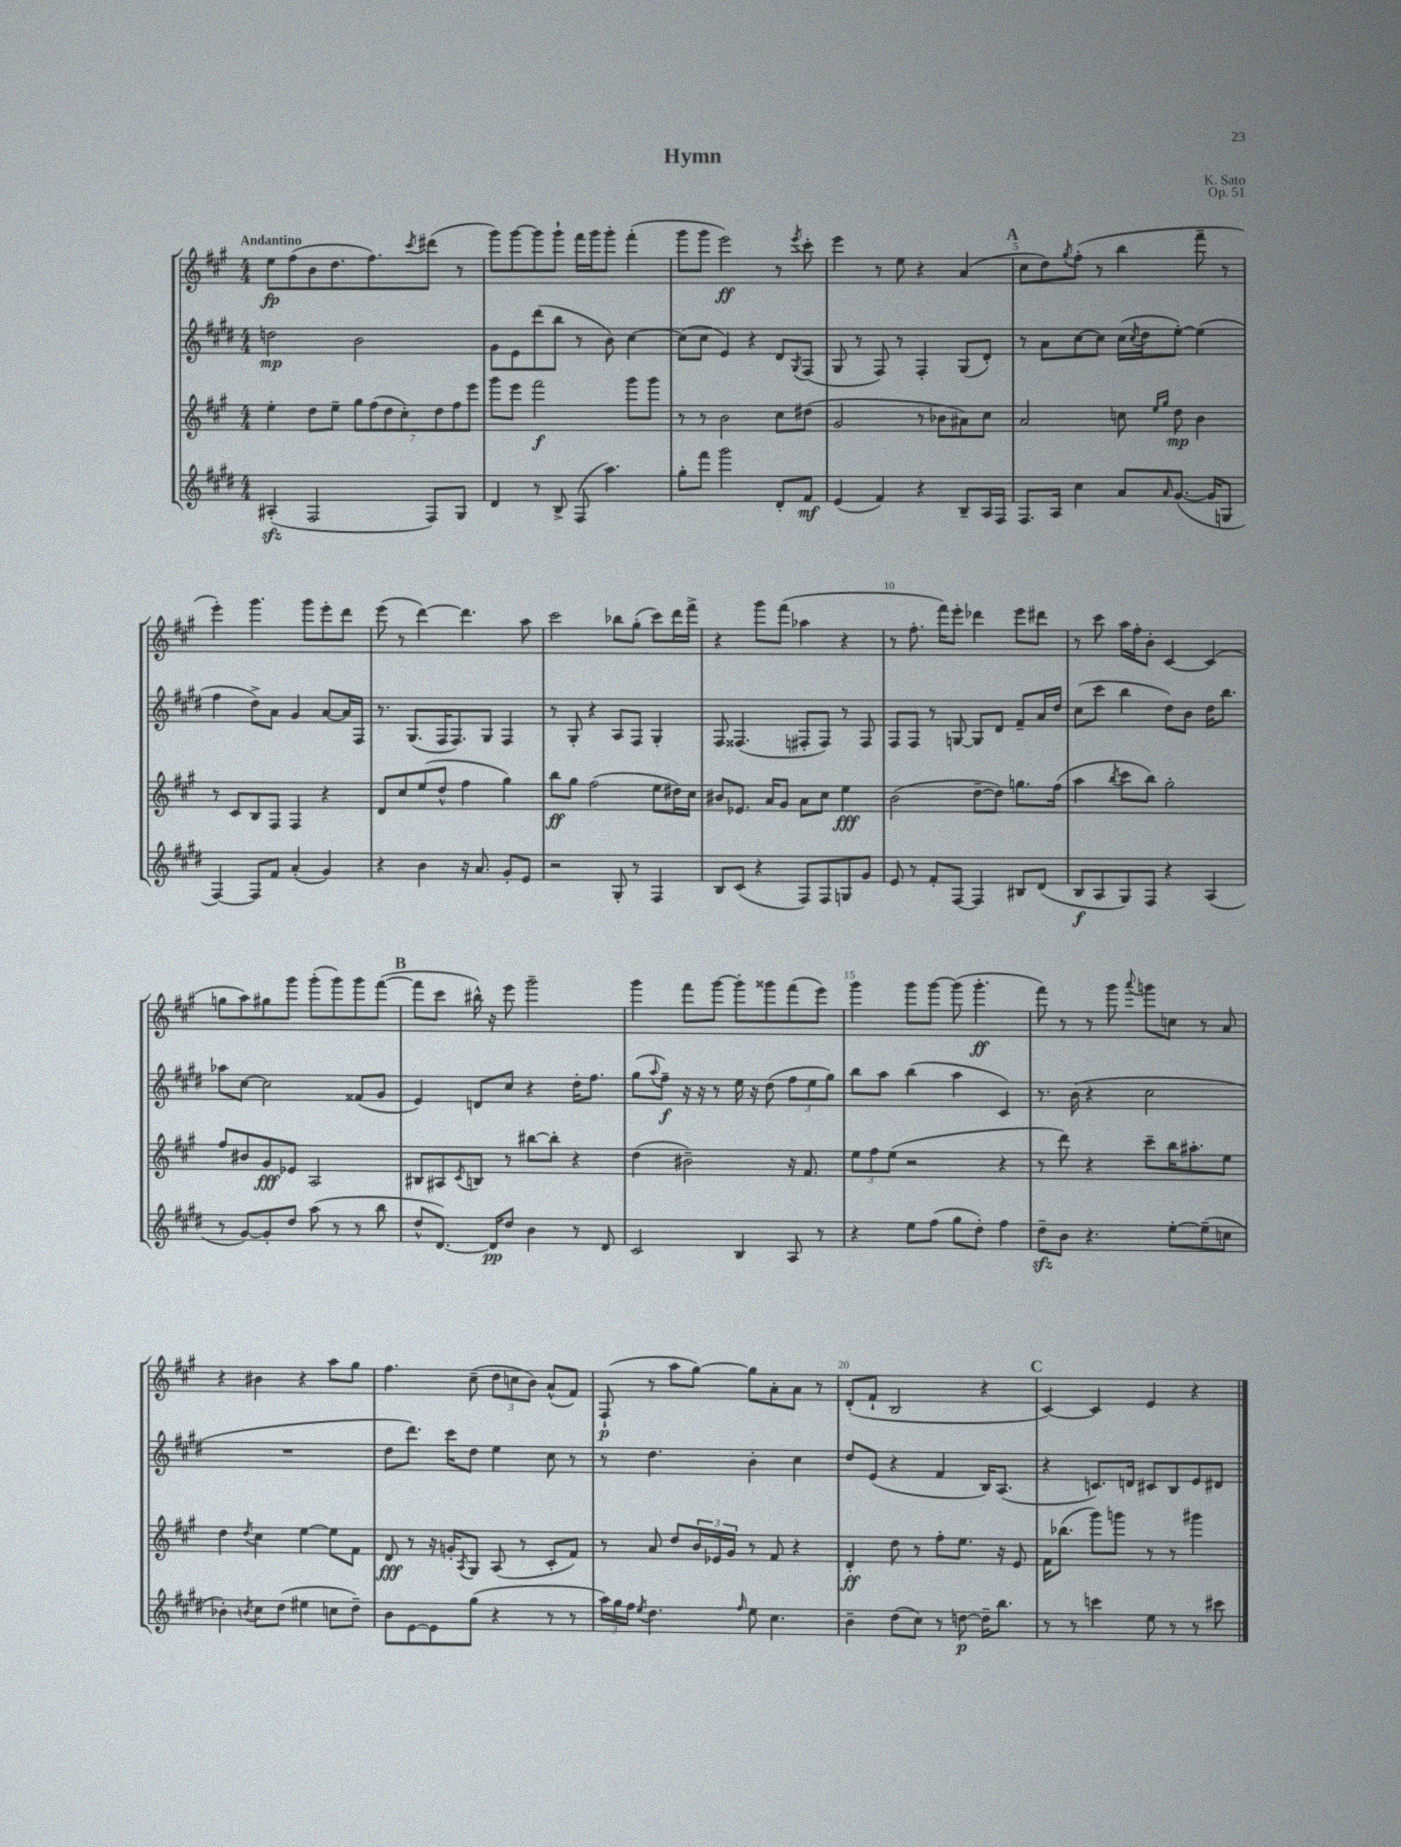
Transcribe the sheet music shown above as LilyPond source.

\header { title = "Hymn" composer = "K. Sato" opus = "Op. 51" }
<<
\new StaffGroup <<
\new Staff = "s0" {
    \clef treble \key a \major \numericTimeSignature \time 4/4 \tempo "Andantino"
    e''8\fp fis''8( b'8 d''8. fis''8.) \acciaccatura { cis'''8 } dis'''8( r8 |
    gis'''8) gis'''8~ gis'''8 gis'''8-! fis'''16 gis'''16 gis'''8-. fis'''4-.( |
    gis'''8 gis'''8 e'''2\ff) r8 \acciaccatura { e'''8 } cis'''8-. |
    e'''4 r8 e''8 r4 a'4( |
    \mark \markup { \bold "A" } cis''8 d''8) \acciaccatura { gis''8 } fis''8-.( r8 b''4 fis'''8-- r8 |
    e'''4-.) gis'''4. gis'''8 e'''8-. d'''8 |
    e'''8( r8 d'''4~) d'''4. a''8 |
    cis'''2 bes''8 gis''8-.( cis'''8) d'''16 fis'''16-> |
    r4 gis'''8 fis'''8( aes''4 r4 |
    r8 fis''8.-. fis'''16) e'''8-. des'''4 e'''8 dis'''8 |
    r8 cis'''8 a''16 fis''16-. b'8-. cis'4~ cis'4( |
    g''8 a''8) gis''8 gis'''8 gis'''8-.( gis'''8) gis'''8 fis'''8~( |
    \mark \markup { \bold "B" } fis'''8 cis'''8 bis''16-^) r16 e'''8 gis'''2-- |
    gis'''4 fis'''8 gis'''8~ gis'''8-. gisis'''8 fis'''8( e'''8) |
    gis'''4 gis'''8 gis'''8~ gis'''8( gis'''4.-.\ff |
    fis'''8) r8 r8 gis'''8 \appoggiatura { a'''8 } g'''8 c''8 r8 a'8 |
    r4 bis'4 r4 a''8 gis''8 |
    fis''4. cis''8--( \tuplet 3/2 { d''8 c''8 b'8) } a'8-^( fis'8) |
    fis8-!\p( r8 a''8 gis''8~) gis''8 a'8-. a'8 r8 |
    d'8-.( fis'8-! b2 r4 |
    \mark \markup { \bold "C" } cis'4~) cis'4 e'4 r4 \bar "|." |
}
\new Staff = "s1" {
    \clef treble \key e \major \numericTimeSignature \time 4/4
    d''2\mp b'2 |
    gis'8 e'8 dis'''8( b''8 r8 b'8) cis''4~ |
    cis''8( cis''8 e'4) r4 dis'8 \acciaccatura { gis8 } fis8( |
    gis8 r8 fis8) r8 fis4-. gis8( dis'8-.) |
    \mark \markup { \bold "A" } r8 a'8 cis''8~ cis''8 cis''16( \acciaccatura { cis''8 } dis''16 e''8~-.) e''4( |
    fis''4 dis''8->) a'8 gis'4 a'8~ a'16 fis16 |
    r8. gis8.( fis16 fis8.) gis8 fis4 |
    r8 gis8-. r4 a8 fis8 gis4-. |
    fis8 fisis4.( fis8-. fis8) r8 fis8 |
    fis8 fis8 r8 g8~ g8 dis'8 fis'8-- a'16 dis''16 |
    cis''8( cis'''8 b''4 dis''8) b'8 dis''16 b''8. |
    aes''8 cis''8~ cis''2 fisis'8( gis'8 |
    \mark \markup { \bold "B" } e'4) d'8 cis''8 r4 dis''16-. fis''8. |
    gis''8( \appoggiatura { a''8 } fis''8--\f) r16 r16 r8 e''16 r16 dis''8( \tuplet 3/2 { fis''8 e''8 gis''8) } |
    b''8 a''8 b''4( a''4 cis'4) |
    r8. b'16( r4 cis''2 |
    R1 |
    dis''8 dis'''8.) cis'''16 dis''8 e''4 cis''8 r8 |
    r8 dis''4. b'4-. cis''4 |
    dis''8 e'8( r4 fis'4 b16) a8.( |
    \mark \markup { \bold "C" } r4 c'8.) d'16 cis'8 b8 e'8 dis'8 \bar "|." |
}
\new Staff = "s2" {
    \clef treble \key a \major \numericTimeSignature \time 4/4
    e''4-. d''8 e''8-- \tuplet 7/4 { gis''8 fis''8( d''8 cis''8-.) d''8 fis''8 e'''8 } |
    gis'''8 e'''8 fis'''2\f gis'''8 gis'''8 |
    r8 r8 b'2 cis''8 dis''8( |
    gis'2 r8 bes'8 ais'8) cis''8 |
    \mark \markup { \bold "A" } a'2 c''8 \grace { e''16 gis''16 } d''8\mp b'4 |
    r8 cis'8 b8 fis8 fis4 r4 |
    d'8 cis''8 e''8( d''8-^ fis''4 gis''4) |
    b''8\ff gis''8 fis''2( e''8 dis''16) cis''16 |
    bis'8 ees'8. a'16 gis'8 a'8 cis''8 e''4\fff |
    b'2( d''8~-- d''8) g''8. fis''16( |
    a''4 \acciaccatura { b''8 } cis'''8 b''8) gis''2-. |
    fis''8 bis'8 gis'8\fff ees'8 a2 |
    \mark \markup { \bold "B" } bis8 ais8 \acciaccatura { cis'8 } b8 r8 bis''8~ bis''8-. r4 |
    d''4( bis'2--) r16 fis'8. |
    \tuplet 3/2 { e''8 fis''8 e''8( } r2 r4 |
    r8 d'''8) r4 cis'''8-- b''16 ais''8.-. e''8 |
    d''4 \acciaccatura { d''8 } cis''4 e''4~ e''8 fis'8 |
    d'8\fff r8 r16 g'16-. \acciaccatura { a8 } gis8 a8( r8 cis'8-. fis'8) |
    r8 a'8 d''8 \tuplet 3/2 { b'16 ees'16 gis'16 } r8 fis'8 r4 |
    d'4-.\ff d''8 r8 fis''8-. e''8. r16 e'8 |
    \mark \markup { \bold "C" } fis'16 bes''8.( gis'''8) g'''8 r8 r8 gis'''4 \bar "|." |
}
\new Staff = "s3" {
    \clef treble \key e \major \numericTimeSignature \time 4/4
    ais4-.\sfz( fis2 fis8) gis8 |
    dis'4 r8 b8-> fis8( a''4.) |
    gis''8-. fis'''8 gis'''2 dis'8-. fis'8\mf |
    e'4( fis'4) r4 b8-- a16 fis16 |
    \mark \markup { \bold "A" } fis8. a16 cis''4 a'8 \grace { a'16 } gis'8.~( gis'16 g8 |
    fis4~) fis8 fis'8 a'4-.( gis'4) |
    r4 b'4 r16 a'8. gis'8-. e'8 |
    r2 gis8-. r8 fis4 |
    b8 cis'8( r4 fis8) fis8 g8 gis'8 |
    e'8 r8 fis'8-. fis8~ fis4 bis8 dis'8( |
    b8\f a8 gis8) fis8 r4 a4( |
    r8 gis'8~) gis'8-. dis''8 a''8( r8 r8 b''8 |
    \mark \markup { \bold "B" } dis''8-^ dis'8.~) dis'16\pp dis''8 b'4 r8 dis'8 |
    cis'2 b4 a8 r8 |
    r4 e''8 fis''8( gis''8 dis''8-.) fis''4 |
    dis''8--\sfz b'8 r4. e''8~-. e''8--( c''8 |
    bes'4-.) \acciaccatura { b'8 } cis''8 dis''8( eis''4 c''8 dis''8--) |
    b'8 e'8~ e'8 gis''8( r4 r8 r8 |
    \tuplet 3/2 { a''16) gis''16 fis''16 } \acciaccatura { e''8 } dis''4. \grace { fis''16 } e''8 cis''4. |
    b'4-- dis''8( cis''8) r8 d''8~\p d''16-- b''8. |
    \mark \markup { \bold "C" } r8 r8 c'''4 e''8 r8 r8 cis'''8 \bar "|." |
}
>>
>>
\layout { \context { \Score \override BarNumber.break-visibility = ##(#f #t #t) barNumberVisibility = #(every-nth-bar-number-visible 5) } }
